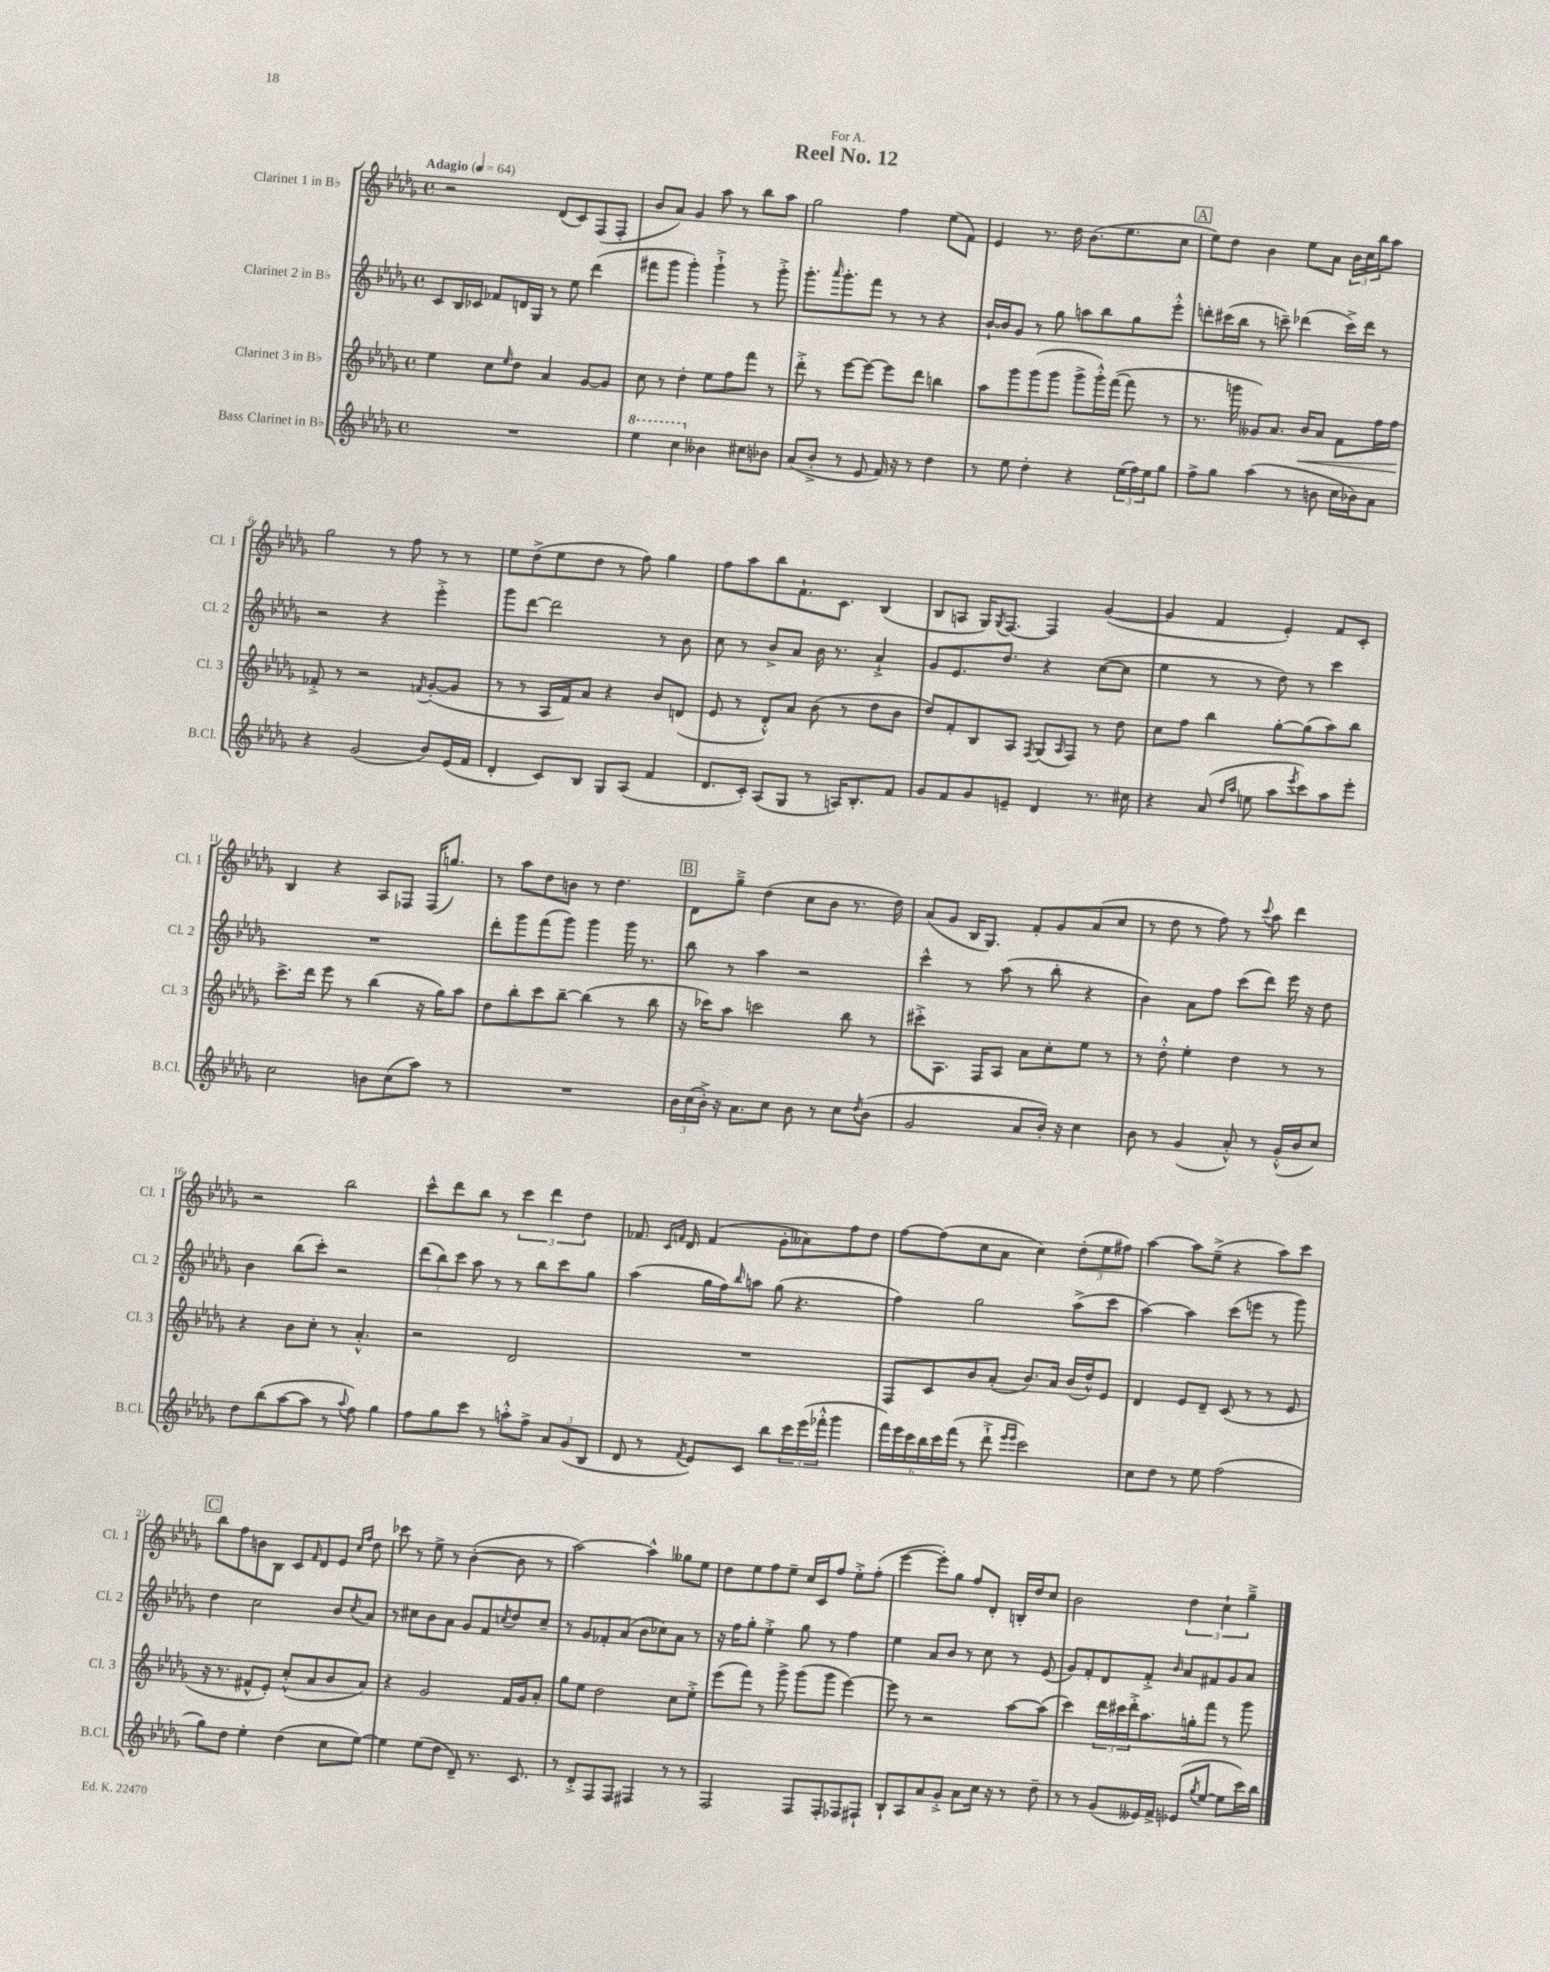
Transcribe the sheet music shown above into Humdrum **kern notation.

**kern	**kern	**kern	**kern
*staff4	*staff3	*staff2	*staff1
*clefG2	*clefG2	*clefG2	*clefG2
*k[b-e-a-d-g-]	*k[b-e-a-d-g-]	*k[b-e-a-d-g-]	*k[b-e-a-d-g-]
*M4/4	*M4/4	*M4/4	*M4/4
*met(c)	*met(c)	*met(c)	*met(c)
*MM64	*MM64	*MM64	*MM64
1r	4ee-	8c	2r
.	.	16B-	.
.	.	16c-	.
.	8cc	8f-	.
.	16qqee-	.	.
.	8dd-	16d	.
.	.	16G-	.
.	4a-	8r	(8d-
.	.	8ee-	8c)
.	[8g-	(4ddd-	(8F
.	8g-]	.	8F'
=	=	=	=
4eee-	8cc	8fff#	8b-
.	8r	8ggg-	8a-)
4ccc	4dd-'	4ggg-')	4g-
4b--	8ee-	4ggg-`^	8aa-
.	8ff	.	8r
8cc#	8fff	8r	8bb-
8b-	8r	8ggg-'^	8aa-
=	=	=	=
(8a-	8ddd-'^	8.ggg-'	2gg-
8b-'^	8r	.	.
.	.	16qqaaa-	.
.	.	8.ggg-'	.
8r	[8eee-	.	.
8e-	8eee-_	8fff	.
16f)	8eee-]	8r	4ff
16r	.	.	.
8r	8ddd-	8r	.
4dd-	4bb	4r	(8ee-
.	.	.	8f)
=	=	=	=
8r	8aa-	[16b-`	4e-
.	.	16b-]	.
8ee-	8ggg-	8g-	.
4dd-'	(8ggg-	8r	8.r
.	8ggg-	8gg-	.
.	.	.	16dd-
4r	8ggg-^	8aa	(8.b-
.	16ggg-'^^)	8bb-	.
.	([16fff	.	8.ee-
(24ee-	8fff]	8gg-	.
24ff)	.	.	.
24ee-	.	.	.
8gg-	8r	8eee-'^^	8cc
=	=	=	=
8ff^	8.r	8ddd'	8ee-)
8gg-	.	(16ccc#	8dd-
.	16ggg	16bb-	.
(4aa-	8g--)	8r	4b-
.	8.a-	8ccc~)	.
8r	.	(4ddd-	8ee-
.	16b-	.	.
8b	8a-	.	8a-
16cc	8f	16ccc^)	24b-
.	.	.	24cc
16b-)	.	16ddd-	.
.	.	.	24bb-
8a-	16ff	8r	8aa-
.	16ff	.	.
=	=	=	=
4r	8f-'^	2r	2gg-
.	8r	.	.
(2g-	2r	.	.
.	.	4r	8r
.	.	.	8ff
.	8qf	.	.
8b-)	([8g-'	4eee-'^	8r
(16e-	8g-]	.	8r
16f	.	.	.
=	=	=	=
4d-'	8r	8ggg-	8ee-
.	8r	[8ddd-	(8dd-^
8c)	16A-	2ddd-]	8ee-
.	16f)	.	.
8B-	8a-	.	8dd-
8G-	4r	.	8r
(8A-	.	.	8ff)
4f	8b-	8r	4gg-
.	(8d	8b-	.
=	=	=	=
8.d-	8e-	8cc	8ff
.	8r	8r	8aa-
16c')	.	.	.
(8A-	8d-'^^)	8b-^	8bb-
8G-	8a-	8a-	8.f`
8r	(8b-	16b-	.
.	.	8.r	8.c
16A)	8r	.	.
8.B-'	.	.	.
.	8dd-	4a-`^	(4B-
8f	8b-	.	.
=	=	=	=
8g-	8dd-)	8g-	8B-
8f	8f'	8.e-	8A
8g-	8B-	.	16G-)
.	.	.	8qG-
.	.	8.dd-	[8.F
8e~	8A-	.	.
.	8qF	.	.
4d-	(8G-	4r	4F]
.	16qqA-	.	.
.	8F)	.	.
8.r	8r	([8cc	([4g-
.	8dd-	8cc]	.
16cc#	.	.	.
=	=	=	=
4r	8cc	4ee-	4g-]
.	8ff	.	.
(8a-	4bb-	8r	4f
16qqdd-	.	.	.
16qqaa-	.	.	.
8ee	.	8r	.
8aa-	[8gg-'	8dd-)	4e-')
8qeee-	.	.	.
8ccc)	(8gg-]	8r	.
8aa-	8aa-)	4ccc	8f
8eee-'	8bb-	.	8c'
=	=	=	=
2cc	8.ccc^	1r	4B-
.	16ddd-	.	.
.	8eee-	.	4r
.	8r	.	.
8b	(4bb-	.	8A-
(8cc	.	.	8F-
8aa-)	16r	.	(16F-
.	16gg-)	.	8.gg)
8r	8aa-	.	.
=	=	=	=
1r	8dd-	8ddd-'	8r
.	8bb-'	8ggg-	8aa-
.	8ccc	(8fff	8dd-
.	[8bb-~	8ggg-)	8b
.	(4bb-]	4ggg-	8r
.	.	.	4.dd-
.	8r	16ggg-	.
.	.	8.r	.
.	8bb-	.	.
=	=	=	=
24b-	16r	8bb-	8d-
(24cc	.	.	.
.	16ccc-)	.	.
24b-'^)	.	.	.
16r	8aa-	8r	8gg-~^
8.a-	.	.	.
.	2ccc	4aa-	(4dd-
8cc	.	.	.
8b-	.	2r	8cc
8r	.	.	8b-
8cc	8bb-	.	8.r
8qdd-	.	.	.
(8b-	8r	.	.
.	.	.	16dd-)
=	=	=	=
2g-	8ccc#'^	4ccc^^	(8a-
.	8.A-	.	8g-
.	.	8r	16B-
.	16F	.	8.G-)
.	8A-	(8aa-	.
8a-	8a-	8r	8f'
16b-')	8cc'	8bb-'	8g-
16r	.	.	.
4cc	8ee-	4r	(8a-
.	8r	.	8cc
=	=	=	=
8b-	8r	4b-)	8r
8r	8dd-'^^	.	8dd-
(4g-	4ee-'	8a-	8r
.	.	8ff	8ff)
8a-'^^)	4dd-	(8ccc	8r
.	.	.	8qqccc
8r	.	8ddd-)	8aa-
(16g-'^^	8r	16eee-	4ddd-
16b-	.	16r	.
8cc)	8r	8dd-	.
=	=	=	=
8dd-	4r	4b-	2r
(8bb-	.	.	.
[8aa-	8b-	(8bb-	.
8aa-]	8cc'	8ccc')	.
8r	8r	2r	2bb-
8qqaa-	.	.	.
8ff)	4.a-'^^	.	.
4gg-	.	.	.
=	=	=	=
8ff	2r	(12ddd-	8ccc^^
.	.	12bb-)	.
8gg-	.	.	8ddd-
.	.	12ccc	.
8ccc	.	8aa-	8bb-
8r	.	8r	8r
8aa'^^	2d-	8r	6ccc
8ff^	.	8bb-	.
.	.	.	6ddd-
12a-	.	8ccc	.
(12g-	.	.	6dd-
.	.	8gg-	.
12B-	.	.	.
=	=	=	=
8d-	1r	(4aa-	8.f-
8r	.	.	.
.	.	.	16qqc
.	.	.	16qqf
.	.	.	16d-
8qf	.	.	.
8e-)	.	16gg-	(4f
.	.	16ff)	.
.	.	16qqbb-	.
8c	.	8aa	.
8bb-	.	(8gg-	8g-'
24ccc	.	4.r	8a--)
(24eee-	.	.	.
24fff-'^^	.	.	.
4ggg-	.	.	8ff
.	.	.	8dd-
=	=	=	=
24fff)	8F	4ff)	[8ff
24eee-	.	.	.
24ccc	.	.	.
24bb-	8c	.	(8ff]
24ccc	.	.	.
(24fff	.	.	.
8r	8b-	2gg-	8cc
8ddd-`^	(8a-'	.	8a-
16qqeee-	.	.	.
16qqeee-	.	.	.
2ccc)	8.b-)	.	4cc)
.	16a-	.	.
.	(16b-	(8aa-^	(12dd-'
.	16dd-^^)	.	.
.	.	.	12ee-
.	8e-	8ccc	.
.	.	.	12ff#)
=	=	=	=
8cc	4d-	[4aa-)	[4aa-
8dd-	.	.	.
8r	8e-	4aa-]	8aa-]
8ee-	8d-~	.	(8ee-~^
(2ff	(8c	(8ccc	4r
.	8r	8eee	.
.	8r	8r	8aa-)
.	8e-	8ggg-)	8ccc
=	=	=	=
8gg-)	16r	4dd-	8bb-
.	8.r	.	.
8dd-	.	.	8ff
4ee-'	8f#^^	2cc	8b
.	8e-')	.	8B-
(4dd-	(8cc'^^	.	8c
.	.	.	16qqf
.	8a-	.	8d-
8cc	8b-	8b-	8e-
.	.	.	16qqcc
.	.	8qcc	16qqff
[8ee-)	8a-)	8a-	8dd-
=	=	=	=
4ee-]	4r	8r	8ccc-
.	.	8cc#	8r
(8ee-	2g-	8b-	8ee-^
8dd-	.	8a-	8r
8d-~)	.	8g-	([4b-'
8.r	.	8f	.
.	.	8qcc	.
.	16f	8dd-	8b-]
8.c	16g-	.	.
.	8a-'	8cc~	8r
=	=	=	=
8r	8gg-	8r	[2aa-)
8d-'^	8ee-	8g-	.
8F	2dd-	8f-'	.
8F	.	(8a-	.
4F#	.	8b-	4aa-^^]
.	.	8cc-)	.
8r	8cc	8a-	8gg--
8r	8ee-'^	8r	8ee-
=	=	=	=
2F	(8eee-	16r	8dd-
.	.	16ff	.
.	8fff)	8gg-'	8ee-
.	8r	4ee-'^	8ff
.	8ggg-^	.	8ee-~
8F	(8ggg-	8gg-	16cc
.	.	.	16c
8F'	8ggg-	8r	8ff
8F-	[4eee-)	4ff	8ee-'^
8F#`	.	.	(8ff'
=	=	=	=
8B-`	8eee-]	4ee-	[4eee-
8A-	8r	.	.
8a-	2r	8a-	8eee-'])
8g-'^	.	8b-	8gg-
8a-	.	8r	8ff
16cc	.	8cc	8d-'
16r	.	.	.
8r	[8aa-	8r	16B'
.	.	.	16dd-
8dd-~	(8aa-]	(8e-	8cc
=	=	=	=
8r	4ccc)	8g-)	2b-
8r	.	8f'	.
(8g-	24ddd-	8d-	.
.	24ccc#	.	.
.	24ddd-'^	.	.
16e--)	8.aa-	8f'^	.
16f^	.	.	.
.	.	16qqb-	.
(8e-	.	8a-	6dd-
.	16gg'	.	.
8qgg-	.	.	.
[8ee-	8fff	8f#	.
.	.	.	6cc`
8ee-]	8r	8g-	.
.	.	.	6gg-~^
16ccc)	8ggg-	8a-	.
16bb-	.	.	.
==	==	==	==
*-	*-	*-	*-
